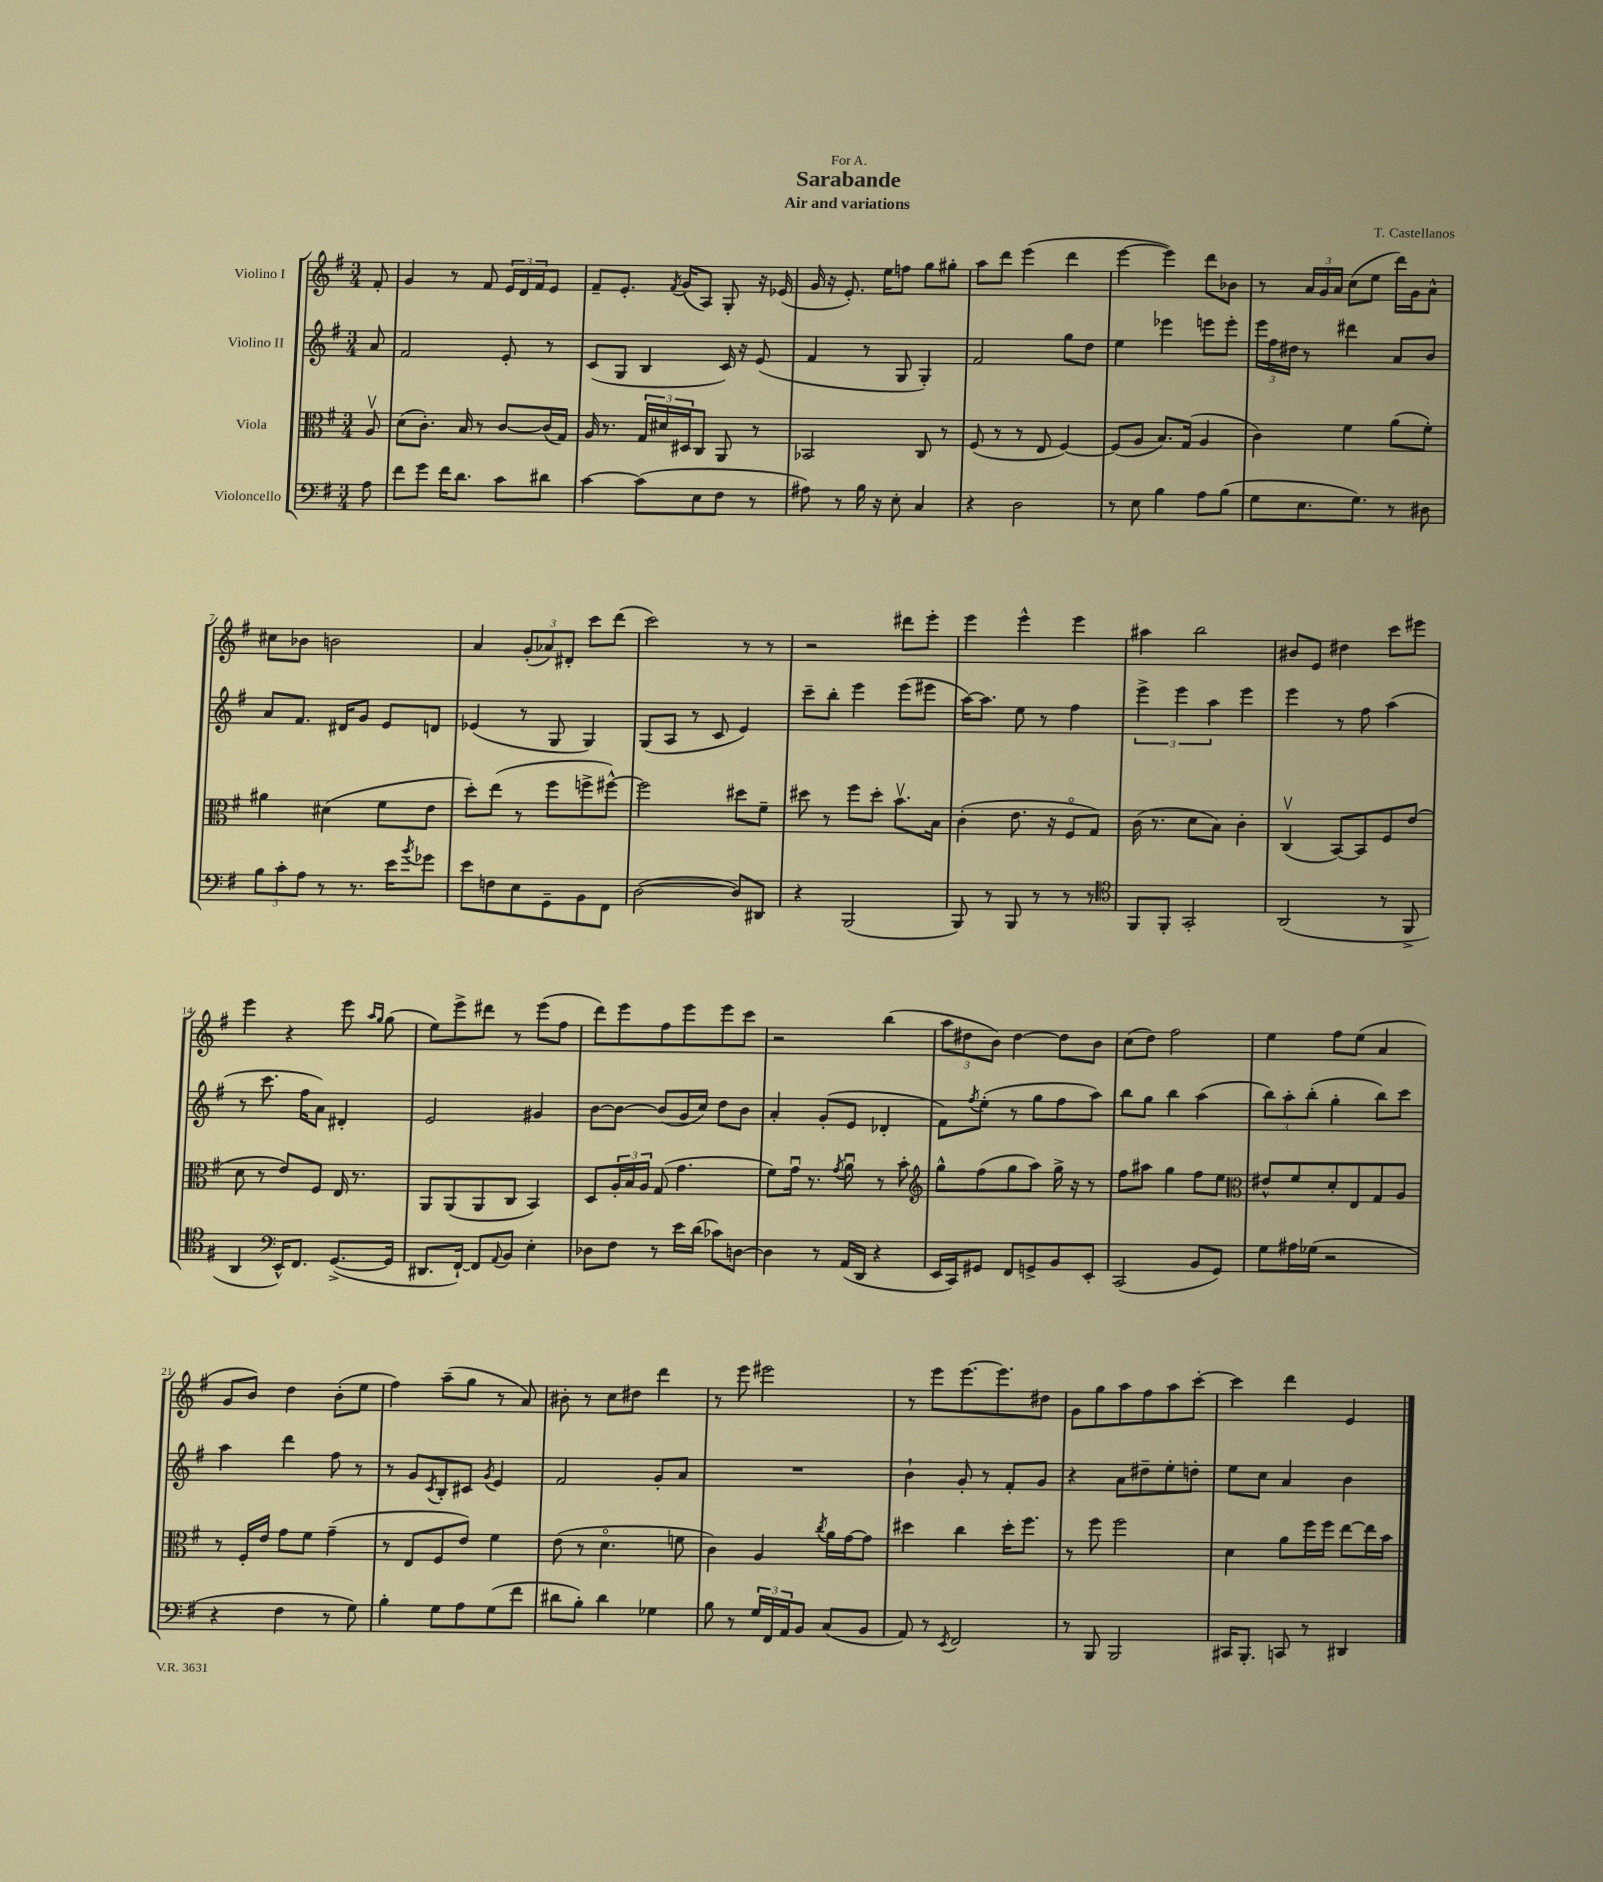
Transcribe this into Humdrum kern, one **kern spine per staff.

**kern	**kern	**kern	**kern
*part4	*part3	*part2	*part1
*staff4	*staff3	*staff2	*staff1
*I"Violoncello	*I"Viola	*I"Violino II	*I"Violino I
*clefF4	*clefC3	*clefG2	*clefG2
*k[f#]	*k[f#]	*k[f#]	*k[f#]
*M3/4	*M3/4	*M3/4	*M3/4
=	=	=	=
8A\	8Av/	8a/	8f#'/
=1	=1	=1	=1
8f#\L	(8d\L	2f#/	4g/
8g\J	8.c'\J)	.	.
16f#\KL	.	.	8r
8.d\J	16B/	.	.
.	8r	.	8f#/
8c\L	[8c/L	8e'/	24e/LL
.	.	.	24d/
.	.	.	24f#/J
8d#X\J	(16c/L]	8r	8e/J
.	16G/JJ)	.	.
=2	=2	=2	=2
[4c\	16A/	(8c/L	8f#~/L
.	8.r	.	.
.	.	8G/J	8.e'/J
(8c\L]	24G/LL	4B/	.
.	24d#X/	.	.
.	.	.	8qf#/
.	.	.	(16g/KL
.	24D#X/J	.	.
8E\	8C/J	.	8A/J)
8F#\J	8AA/	16c/)	8G'/
.	.	16r	.
8r	8r	(8e/	16r
.	.	.	(16e-X/
=3	=3	=3	=3
8A#X\)	2BB-X/	4f#/	16g/
.	.	.	16r
8r	.	.	8.e'/)
16B\	.	8r	.
16r	.	.	16ee\KL
8E'\	.	8G/	8ffn\J
4C/	8C/	4G'/)	8gg\L
.	8r	.	8gg#X'\J
=4	=4	=4	=4
4r	(8F#/	2f#/	8aa\L
.	8r	.	8ddd\J
2D\	8r	.	(4eee\
.	8E/	.	.
.	[4F#/)	8gg\L	4ddd\
.	.	8dd\J	.
=5	=5	=5	=5
8r	(8F#/L]	4ee\	[4eee\
8E\	8A/J	.	.
4B\	8.B/L)	4eee-X\	4eee\])
.	(16G/Jk	.	.
8A\L	4A/	8eeen\L	8ddd\L
(8B\J	.	8eee'\J	8b-X\J
=6	=6	=6	=6
8G\L	4c\)	24eee\LL	8r
.	.	24ff#\	.
.	.	24dd#X\JJ	.
8.E\	.	8r	24a/LL
.	.	.	24g/
.	.	.	24a/JJ
.	4f#\	4ddd#X\	(8cc\L
8.G\J)	.	.	.
.	.	.	8ee\J
8r	(8a\L	8a/L	16ddd\LL)
.	.	.	16g\J
8D#X\	8f#'\J)	8b/J	8a^^\J
!!LO:LB:g=z
=7	=7	=7	=7
12B\L	4a#X\	8a/L	8cc#X\L
12c'\	.	.	.
.	.	8.f#/J	8b-X\J
12A\J	.	.	.
8r	(4d#X\	.	2bn\
.	.	16d#X/KL	.
8.r	.	8g/J	.
.	8f#\L	8e/L	.
16e\KL	.	.	.
8qb/	.	.	.
8g-X\J	8e\J	8dn/J	.
=8	=8	=8	=8
8e\L	8dd'\L)	(4e-X/	4a/
8Fn\	(8ee\J	.	.
8E\	8r	8r	(12g'/L
.	.	.	12a-X/)
8GG~\	8ff#\L	8G/	.
.	.	.	12d#X'/J
8BB\	8ffn^\	4G/)	8ccc\L
8FF#\J	[8ff#X^^\J)	.	(8ddd\J
=9	=9	=9	=9
([2D\	2ff#\]	(8G/L	2ccc\)
.	.	8A/J	.
.	.	8r	.
.	.	8c/	.
8D/L])	8dd#X\L	4e/)	8r
8DD#X/J	8f#~\J	.	8r
=10	=10	=10	=10
4r	8dd#X\	8ccc~\L	2r
.	8r	8bb'\J	.
(2BBB/	8ff#\L	4eee\	.
.	8dd#'\J	.	.
.	8.bv\L	(8eee\L	8ddd#X\L
.	.	8eee#X\J	8eee'\J
.	16B\Jk	.	.
=11	=11	=11	=11
8BBB/)	(4c'\	[16aa\KL)	4eee\
.	.	8.aa\J]	.
8r	.	.	.
8BBB/	8.e\	8ee\	4eee^^\
8r	.	8r	.
.	16r	.	.
8r	8F#/L	4ff#\	4eee\
8r	8G/J)	.	.
=12	=12	=12	=12
*clefC4	*	*	*
8FF#/L	(16c\	6eee^\	4aa#X\
.	8.r	.	.
8FF#'/J	.	.	.
.	.	6eee\	.
2GG'/	8d\L	.	2bb\
.	.	6aa\	.
.	8B\J)	.	.
.	4c'\	4eee\	.
=13	=13	=13	=13
(2AA/	(4Cv/	4eee\	8b#X/L
.	.	.	8e/J
.	[8BB/L)	8r	4dd#X\
.	8BB/]	8ff#\	.
8r	8F#/	(4aa\	8ccc\L
8FF#^/	(8e/J	.	8eee#X\J
!!LO:LB:g=z
=14	=14	=14	=14
4AA/	8d\	8r	4eee\
.	8r	8.ccc\	.
*clefF4	*	*	*
16EE^^/KL)	8e/L)	.	4r
8.FF#/J	.	16ff#\KL	.
.	8F#/J	8a\J)	.
([8.GG^/L	16E/	4d#X'/	8eee\
.	8.r	.	.
.	.	.	16qqaa/LL
.	.	.	16qqgg/JJ
.	.	.	(8gg\
16GG/Jk]	.	.	.
=15	=15	=15	=15
8.DD#X/L	8AA/L	2e/	8ee\L)
.	(8AA/	.	8eee^\
[16FF#`/Jk)	.	.	.
8FF#/L]	8AA/	.	8ddd#X\J
8qqAA/	.	.	.
8BB/J	8C/J	.	8r
4E'\	4BB/)	4g#X/	(8eee\L
.	.	.	8ff#\J
=16	=16	=16	=16
8D-X\L	8D/L	[8b\L	8ddd\L)
8F#\J	24A'/L	8b\J_	8eee\
.	24B/	.	.
.	24A/JJ	.	.
8r	(8G/	(8b/L]	8ff#\
16e\LL	4.g\	16g/L	8eee\
(16d\JJ	.	16cc/JJ)	.
8c-X\L)	.	8dd\L	8eee\
[8Dn\J	.	8b\J	8ccc\J
=17	=17	=17	=17
4D\]	8f#\L)	4a'/	2r
.	16gu\Jk	.	.
.	8.r	.	.
8r	.	(8g'/L	.
.	8qg/	.	.
(16AA/LL	8au\	8e/J	.
16DD/JJ	.	.	.
4r	8r	4d-X'/	(4bb\
.	8b'\	.	.
=18	=18	=18	=18
*	*clefG2	*	*
16EE/LL	8gg^^\L	8f#\L)	12aa\L
16CC/J)	.	.	.
.	.	.	12dd#X\
.	.	8qff#/	.
8GG#X/J	(8ff#\	(8ee'\J	.
.	.	.	12b\J)
8FF#/L	8gg\	8r	[4dd#\
8GGn^/	8aa\J)	8gg\L	.
8BB/	16gg^\	8ff#\	8dd#\L]
.	16r	.	.
8EE'/J	8r	8aa\J)	8b\J
=19	=19	=19	=19
(2CC/	8ff#\L	8bb\L	(8cc\L
.	8aa#X\J	8gg\J	8dd\J)
.	4gg\	4bb\	2ff#\
8BB/L	8ff#\L	(4aa\	.
8GG/J)	8ee\J	.	.
=20	=20	=20	=20
*	*clefC3	*	*
8G\L	8e#X^^/L	12bb\L)	4ee\
.	.	12aa'\	.
16A#X\L	8f#/	.	.
.	.	(12bb'\J	.
(16G-X\JJ	.	.	.
2r	8d'/	4gg'\	8ff#\L
.	8E/	.	(8ee\J
.	8G/	8bb\L)	4a/
.	8A/J	8ccc\J	.
!!LO:LB:g=z
=21	=21	=21	=21
4r	8r	4aa\	8g/L
.	16F#'/LL	.	8b/J)
.	16e/JJ	.	.
4F#\	8g\L	4ddd\	4dd\
.	8f#\J	.	.
8r	(4g~\	8ff#\	(8b'\L
8G\)	.	8r	8ee\J
=22	=22	=22	=22
4B'\	8r	8r	4ff#\)
.	8E/L	8g/L	.
.	.	8qc/	.
8G\L	8F#/	8B'/	(8aa~\L
8A\	8e/J)	8c#X/J	8gg\J
.	.	8qg/	.
(8G\	4f#\	4e/	8r
8f#\J	.	.	8a/)
=23	=23	=23	=23
8d#X\L	(8e\	2f#/	8b#X'\
8B'\J)	8r	.	8r
4d#\	4.d\	.	8cc\L
.	.	.	8dd#X\J
4G-X\	.	8g'/L	4ddd\
.	8fn\	8a/J	.
=24	=24	=24	=24
8B\	4c\)	2.r	8r
8r	.	.	8eee\
24G/LL	4A/	.	2eee#X\
24FF#/	.	.	.
24AA/J	.	.	.
8BB/J	.	.	.
.	8qcc/	.	.
(8C/L	16a\LL	.	.
.	[16g\J	.	.
8BB/J	8g\J]	.	.
=25	=25	=25	=25
8AA/)	4dd#X\	4b`\	8r
8r	.	.	8eee\L
8qEE/	.	.	.
2FF#/	4cc\	8g'/	[8.eee\
.	.	8r	.
.	.	.	8.eee\]
.	16dd#'\KL	8f#'/L	.
.	8.ff#\J	.	.
.	.	8g/J	8dd#X\J
=26	=26	=26	=26
8r	8r	4r	8g\L
8BBB/	8ff#\	.	8gg\
2BBB/	2ff#\	8a\L	8aa\
.	.	8dd#X~\	8ff#\
.	.	8ee'\	8aa\
.	.	8ddn'\J	[8ccc'\J
=27	=27	=27	=27
16CC#X/KL	4d\	8ee\L	4ccc\]
8.BBB'/J	.	.	.
.	.	8cc\J	.
8CCn/	8a\L	4a/	4ddd\
8r	16ff#\L	.	.
.	16ff#\JJ	.	.
4DD#X/	[8ee\L	4b\	4e/
.	16ee\L]	.	.
.	16b\JJ	.	.
==	==	==	==
*-	*-	*-	*-
